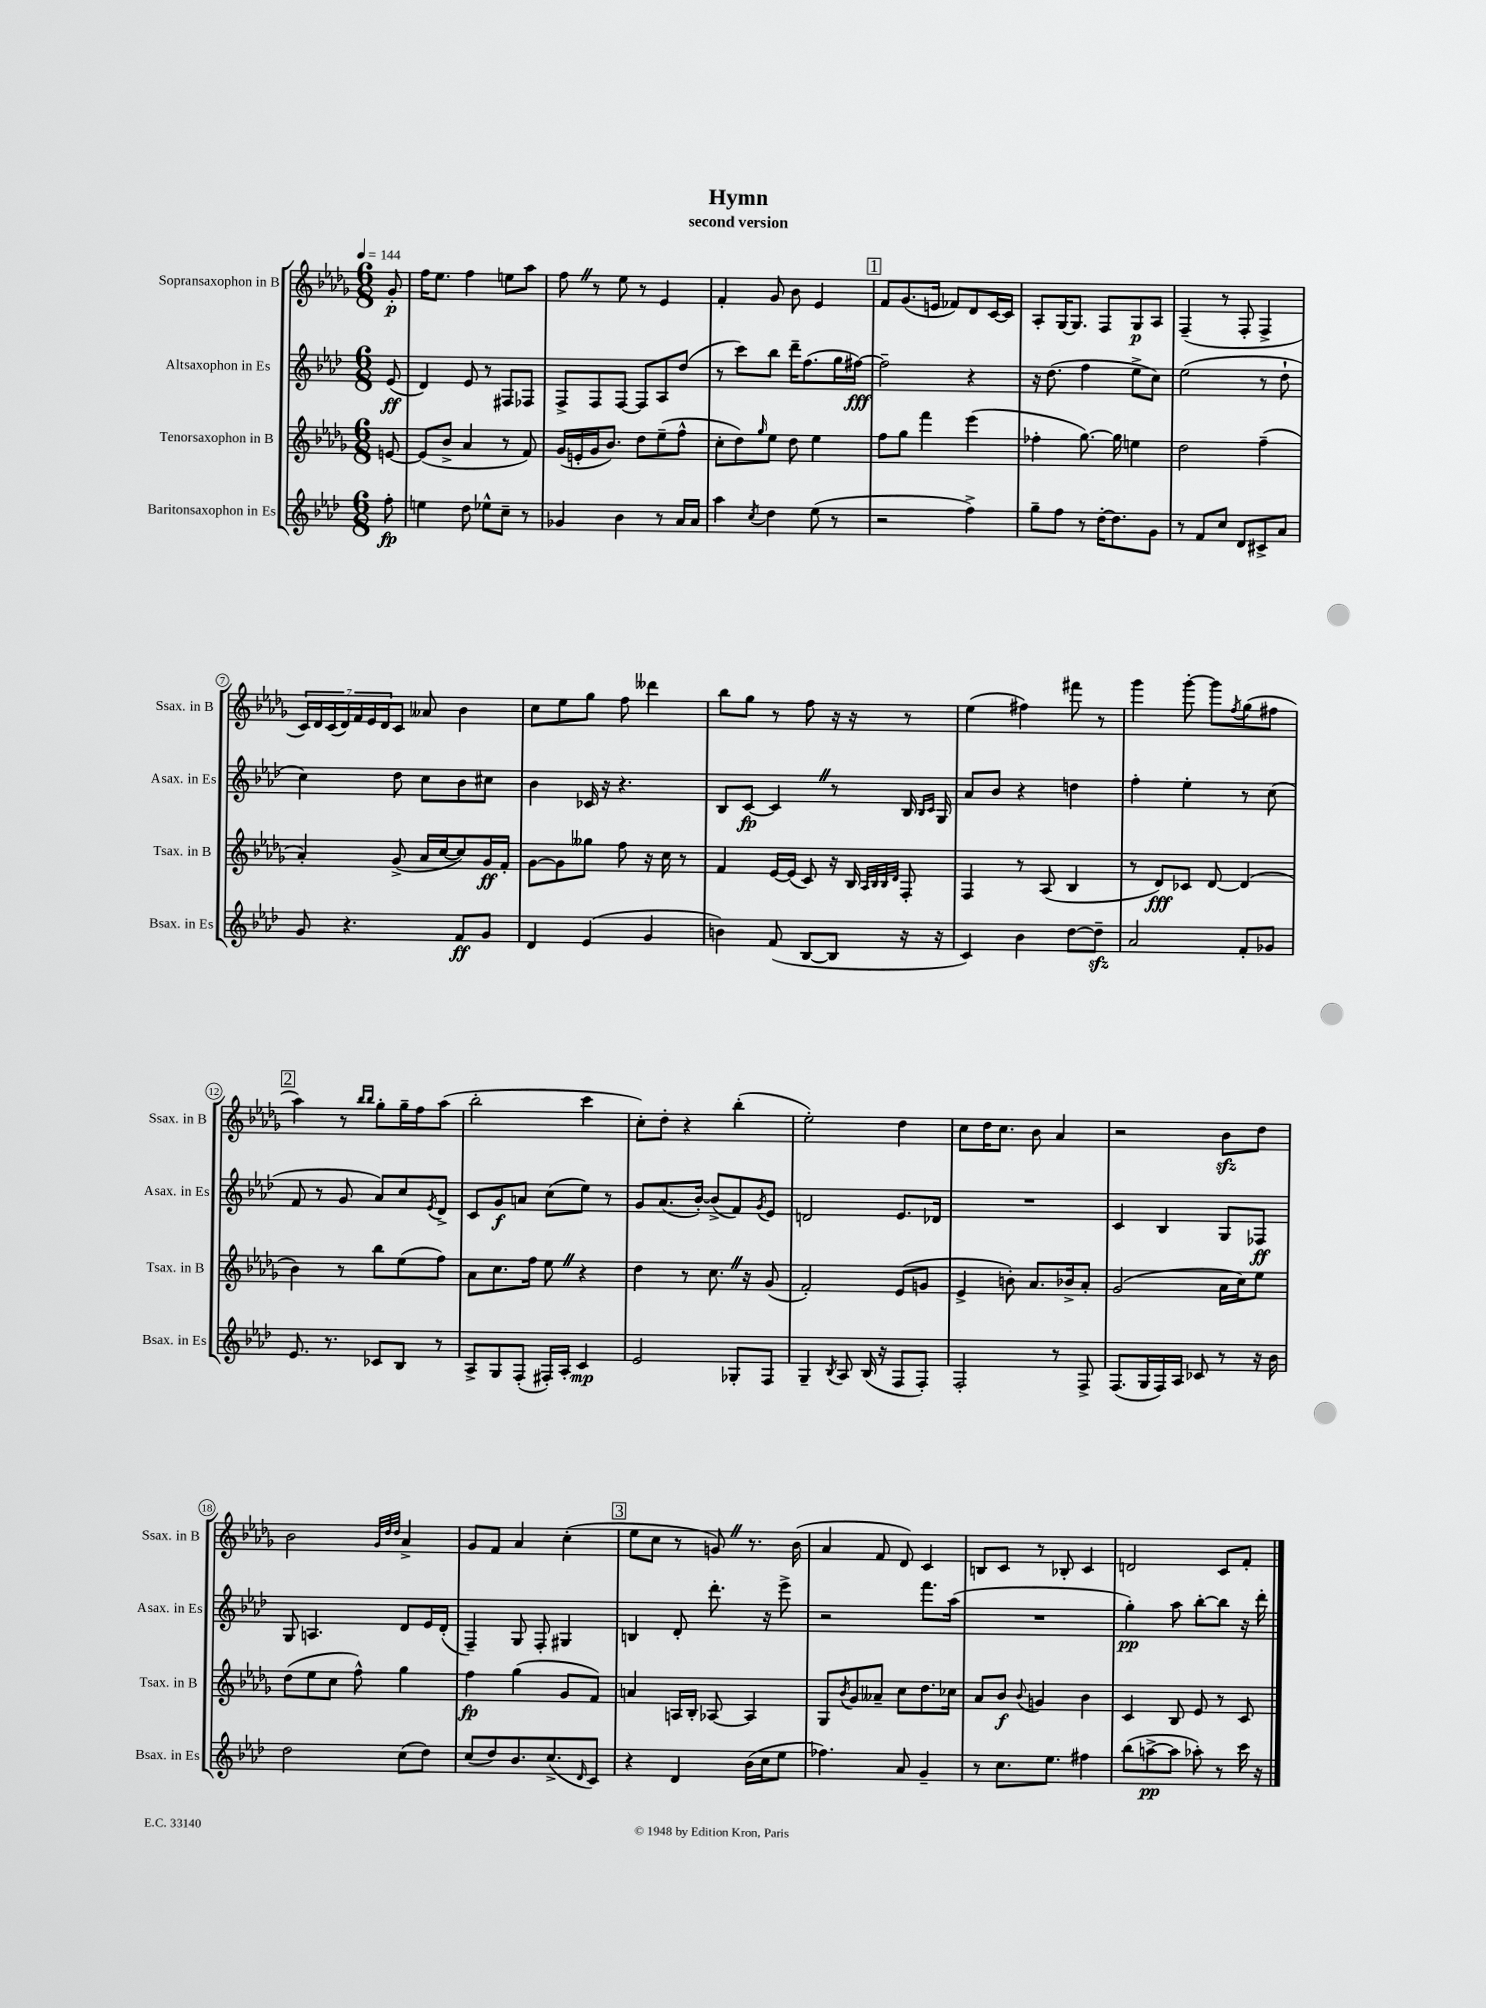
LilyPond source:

\header { title = "Hymn" subtitle = "second version" }
<<
\new StaffGroup <<
\new Staff = "s0" \with { instrumentName = "Sopransaxophon in B" shortInstrumentName = "Ssax. in B" } {
    \clef treble \key des \major \numericTimeSignature \time 6/8 \partial 8 \tempo 4 = 144
    ges'8-.\p |
    f''16 ees''8. f''4 e''8 aes''8 |
    f''8 \once \override BreathingSign.text = \markup { \musicglyph "scripts.caesura.straight" } \breathe r8 ees''8 r8 ees'4 |
    f'4-. ges'8 bes'8 ees'4 |
    \mark \markup { \box "1" } f'8 ges'8.( e'16 fes'8) des'8 c'16~ c'16 |
    aes8-. ges16~ ges8. f8 ges8\p aes8 |
    f4--( r8 f8-. f4-> |
    \tuplet 7/4 { c'16) des'16 c'16( des'16) f'16 ees'16 des'16 } c'8 aeses'8 bes'4 |
    c''8 ees''8 ges''8 f''8 deses'''4 |
    bes''8 ges''8 r8 f''8 r16 r16 r8 |
    ees''4( fis''4) fis'''8 r8 |
    ges'''4 ges'''8~-. ges'''8 \acciaccatura { f''8 } ges''8( fis''8 |
    \mark \markup { \box "2" } aes''4) r8 \grace { bes''16 bes''16 } ges''8-. ges''16-- f''16 aes''8( |
    bes''2-. c'''4 |
    c''8-.) des''8-. r4 bes''4-.( |
    ees''2-.) des''4 |
    c''8 des''16 c''8. bes'8 aes'4 |
    r2 bes'8\sfz des''8 |
    bes'2 \grace { ges'32 des''32 des''32 } aes'4-> |
    ges'8 f'8 aes'4 c''4-.( |
    \mark \markup { \box "3" } ees''8 c''8 r8 g'8) \once \override BreathingSign.text = \markup { \musicglyph "scripts.caesura.straight" } \breathe r8. bes'16( |
    aes'4 f'8 des'8) c'4 |
    b8 c'8 r8 bes8-. c'4 |
    d'2 c'8 f'8-. \bar "|." |
}
\new Staff = "s1" \with { instrumentName = "Altsaxophon in Es" shortInstrumentName = "Asax. in Es" } {
    \clef treble \key aes \major \numericTimeSignature \time 6/8 \partial 8
    ees'8\ff( |
    des'4) ees'8 r8 fis8 fes8 |
    f8-> f8 f8~ f8 aes8 des''8( |
    r8 c'''8) bes''8 des'''16-- f''8.( g''16 fis''16~\fff) |
    \mark \markup { \box "1" } fis''2-- r4 |
    r16 des''8.( f''4 ees''8-> c''8) |
    ees''2( r8 des''8-! |
    c''4) des''8 c''8 bes'8 cis''8 |
    bes'4 ces'16 r16 r4. |
    bes8 c'8~\fp c'4 \once \override BreathingSign.text = \markup { \musicglyph "scripts.caesura.straight" } \breathe r8 bes16 \grace { bes16 c'16 } g16 |
    aes'8 bes'8 r4 d''4 |
    f''4-. ees''4-. r8 c''8( |
    \mark \markup { \box "2" } f'8 r8 g'8 aes'8) c''8 \acciaccatura { ees'8 } des'8-> |
    c'8 g'8\f a'8 c''8( ees''8) r8 |
    g'8 aes'8.( bes'16~-.) bes'8->( f'8) \acciaccatura { g'8 } ees'8 |
    d'2 ees'8. des'16 |
    R2. |
    c'4 bes4 g8 fes8\ff |
    g8 a4. des'8 ees'16 des'16-.( |
    f4--) g8 f8-. gis4 |
    \mark \markup { \box "3" } b4 des'8-. des'''8.-. r16 ees'''8-> |
    r2 f'''8. aes''16( |
    R2. |
    g''4-.\pp) aes''8 bes''8~-. bes''8 r16 des'''16-. \bar "|." |
}
\new Staff = "s2" \with { instrumentName = "Tenorsaxophon in B" shortInstrumentName = "Tsax. in B" } {
    \clef treble \key des \major \numericTimeSignature \time 6/8 \partial 8
    e'8~ |
    e'8( bes'8-> aes'4 r8 f'8) |
    ges'16( e'16-. ges'16 bes'8.) des''8 ees''8--( f''8-^ |
    c''8-. des''8) \grace { ges''16 } ees''8 des''8 ees''4 |
    \mark \markup { \box "1" } f''8 ges''8 f'''4 ees'''4( |
    fes''4-. ges''8.~) ges''16 e''4 |
    des''2 f''4--( |
    aes'4-.) ges'8->( aes'16 c''16~ c''8) ges'16\ff f'16-. |
    ges'8~ ges'8 geses''8 f''8 r16 c''16 r8 |
    f'4 ees'16~ ees'16( c'8) r16 bes16 \grace { aes32 bes32 bes32 des'32 } f8-. |
    f4 r8 aes8( bes4 |
    r8 des'8\fff) ces'8 des'8~ des'4( |
    \mark \markup { \box "2" } bes'4) r8 bes''8 ees''8( f''8) |
    aes'8 c''8. f''16 ees''8 \once \override BreathingSign.text = \markup { \musicglyph "scripts.caesura.straight" } \breathe r4 |
    des''4 r8 c''8. \once \override BreathingSign.text = \markup { \musicglyph "scripts.caesura.straight" } \breathe r16 ges'8( |
    f'2-.) ees'8( g'8 |
    ees'4-> b'8-.) aes'8. bes'16-> aes'8-. |
    ges'2( aes'16 c''16) ees''8 |
    des''8( ees''8 c''8 f''8-^) ges''4 |
    f''4\fp ges''4( ges'8 f'8) |
    \mark \markup { \box "3" } a'4 a16 bes16-. aes8~ aes4 |
    ges8 \acciaccatura { bes'8 } ges'8 aeses'8-- c''8 des''8. ces''16 |
    aes'8 bes'8\f \appoggiatura { bes'8 } g'4 bes'4 |
    c'4 bes8 ees'8 r8 c'8 \bar "|." |
}
\new Staff = "s3" \with { instrumentName = "Baritonsaxophon in Es" shortInstrumentName = "Bsax. in Es" } {
    \clef treble \key aes \major \numericTimeSignature \time 6/8 \partial 8
    f''8-.\fp |
    e''4 des''8 ees''8-^ c''8-- r8 |
    ges'4 bes'4 r8 aes'16 aes'16 |
    aes''4 \acciaccatura { c''8 } des''4 ees''8( r8 |
    \mark \markup { \box "1" } r2 f''4->) |
    g''8-- f''8 r8 des''16~-. des''8. g'8 |
    r8 f'8 c''8 des'8 cis'8-> aes'8 |
    g'8 r4. f'8\ff g'8 |
    des'4 ees'4( g'4 |
    b'4) f'8( bes8~ bes8 r16 r16 |
    c'4) bes'4 des''8~ des''8--\sfz |
    aes'2 f'8-. ges'8 |
    \mark \markup { \box "2" } ees'8. r8. ces'8 bes8 r8 |
    aes8-> g8 f8-.( fis16-.) aes16-. c'4\mp |
    ees'2 ges8-. f8 |
    g4-- \acciaccatura { bes8 } aes8 bes16( r16 f8 f8-.) |
    f2-. r8 f8-> |
    f8.( g16 f16) aes16 ces'8 r8 r16 bes'16 |
    des''2 c''8( des''8) |
    c''8( des''8) bes'8. c''8.->( \grace { des'16 } c'8) |
    \mark \markup { \box "3" } r4 des'4 bes'16( c''16 ees''8 |
    fes''4.) aes'8 g'4-- |
    r8 c''8. ees''8. fis''4 |
    bes''8( a''8~->\pp a''8 aes''8-.) r8 c'''16 r16 \bar "|." |
}
>>
>>
\layout { \context { \Score \override BarNumber.stencil = #(make-stencil-circler 0.1 0.3 ly:text-interface::print) } }
